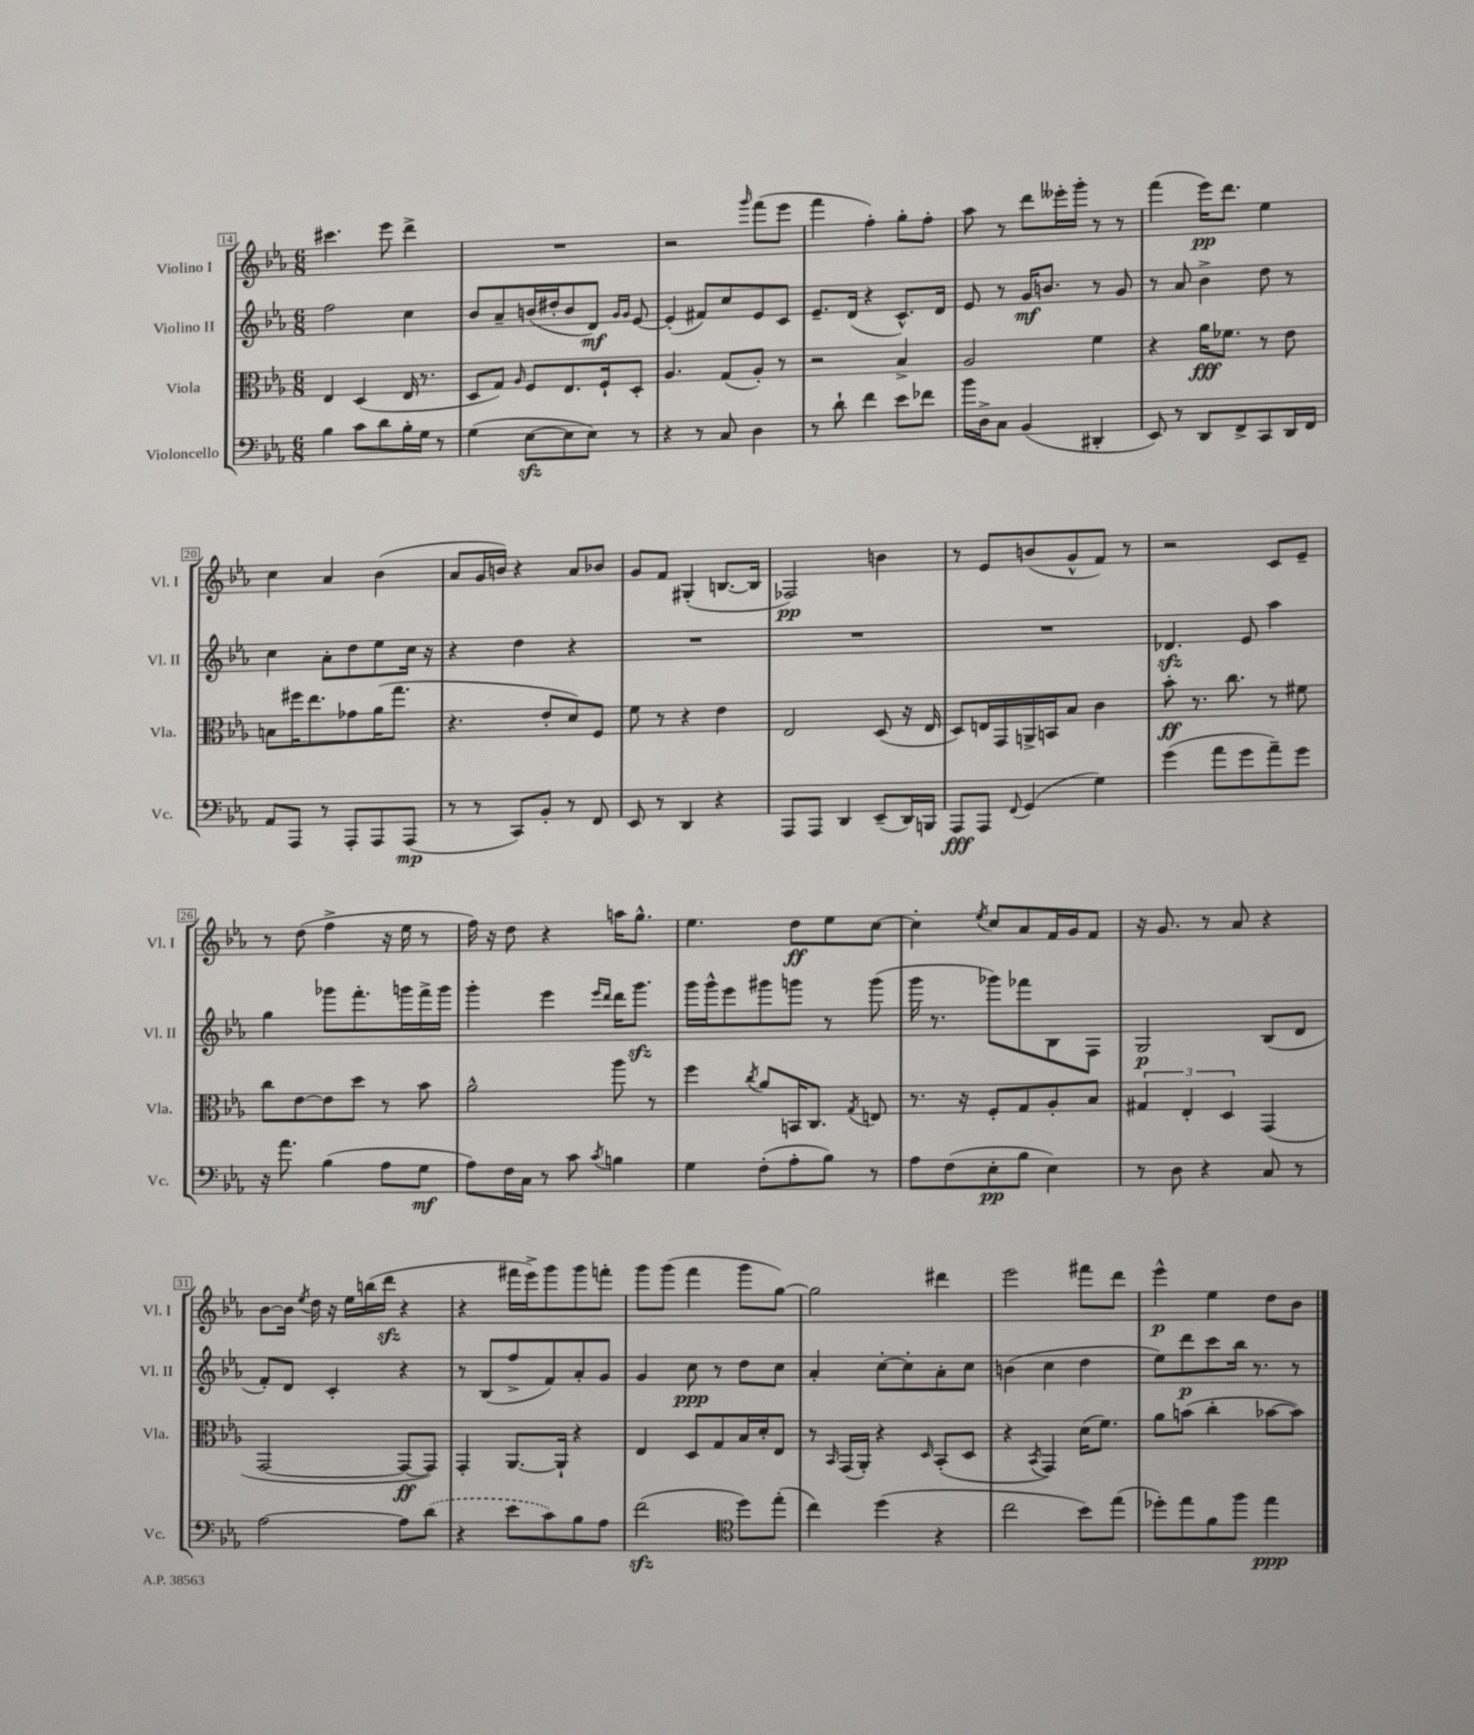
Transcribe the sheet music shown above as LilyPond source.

<<
\new StaffGroup <<
\new Staff = "s0" \with { instrumentName = "Violino I" shortInstrumentName = "Vl. I" } {
    \clef treble \key ees \major \numericTimeSignature \time 6/8
    \autoBeamOff cis'''4. ees'''8 d'''4-> |
    R2. |
    r2 \grace { g'''16 } f'''8[( ees'''8] |
    f'''4 f''4-.) g''8[-. f''8]-. |
    aes''8 r8 d'''8[ eeses'''16-. g'''16]-. r8 r8 |
    f'''4( ees'''16[\pp) d'''8.] ees''4 |
    c''4 aes'4 bes'4( |
    aes'8[ g'16 b'16]) r4 aes'8[ bes'8] |
    g'8[ f'8] gis4-.( b8.[~ b16] |
    fes2\pp) b'4 |
    r8 ees'8[ b'8( g'8-^ f'8]) r8 |
    r2 c'8[ ees'8]-- |
    r8 d''8( f''4-> r16 ees''16 r8 |
    f''16) r16 d''8 r4 a''16[ g''8.]-^ |
    ees''4. d''8[\ff ees''8 c''8]~ |
    c''4-. \acciaccatura { ees''8 } c''8[ aes'8 f'16 g'16 f'8] |
    r16 g'8. r8 aes'8 r4 |
    bes'8[~ bes'16] \acciaccatura { ees''8 } d''16 r16 ees''16[ b''16( d'''16]\sfz r4 |
    r4 fis'''16[ ees'''16->) g'''8 g'''8 f'''8]-. |
    g'''8[ g'''8]( f'''4 g'''8[ g''8]~) |
    g''2 dis'''4 |
    ees'''2 fis'''8[ d'''8] |
    ees'''4-^\p ees''4 d''8[ bes'8] \bar "|." |
}
\new Staff = "s1" \with { instrumentName = "Violino II" shortInstrumentName = "Vl. II" } {
    \clef treble \key ees \major \numericTimeSignature \time 6/8
    \autoBeamOff f''2 c''4 |
    bes'8[ aes'8-- b'16( dis''16-. b'8 d'8]\mf) \grace { g'16[ g'16] } ees'8~ |
    ees'4-.( fis'8[) c''8 ees'8 c'8] |
    ees'8.[-- d'16]( r4 c'8.[-^) d'16] |
    ees'8 r8 g'16[\mf b'8.] r8 g'8 |
    r8 aes'8 bes'4-> d''8 r8 |
    c''4 aes'8[-. d''8 ees''8 c''16] r16 |
    r4 d''4 r4 |
    R2. |
    R2. |
    R2. |
    des'4.\sfz ees'8 aes''4 |
    g''4 ges'''8[ f'''8.-. g'''16 f'''16-> g'''16] |
    g'''4-. ees'''4 \grace { ees'''16[ d'''16] } d'''16[ g'''8.]\sfz |
    g'''16[ g'''16-^ ees'''8 gis'''8 g'''8] r8 g'''8( |
    g'''16 r8. ges'''8[) fes'''8 bes8 f8] |
    g2\p bes8[( d'8] |
    f'8[-.) d'8] c'4-. r4 |
    r8 bes8[( f''8-> f'8) aes'8-. g'8] |
    g'4 c''8\ppp r8 d''8[ c''8] |
    aes'4-. c''8[~-. c''8-. aes'8-. c''8] |
    b'4( c''4 d''4 |
    ees''8[) d'''8\p c'''8 bes''16] r8. r8 \bar "|." |
}
\new Staff = "s2" \with { instrumentName = "Viola" shortInstrumentName = "Vla." } {
    \clef alto \key ees \major \numericTimeSignature \time 6/8
    \autoBeamOff ees4 d4( ees16 r8. |
    d8[ g8]) \grace { aes16 } f8[ ees8. f16-! d8]-. |
    aes4. g8[( aes8]-.) r8 |
    r2 bes4-> |
    aes2 f'4 |
    r4 aes'16[\fff fes'8.] r8 ees'8 |
    b8[ fis''16 ees''8. ges'8 aes'16( g''8.] |
    r4. ees'8[-. d'8) f8] |
    f'8 r8 r4 ees'4 |
    ees2 d8( r16 ees16 |
    d8[) e16 g,16 a,16-> b,16 bes8] c'4 |
    bes'8-.\ff r8. c''8. r8 fis'8 |
    c''8[ ees'8~ ees'8 d''8] r8 bes'8 |
    aes'2-^ aes''8 r8 |
    f''4 \acciaccatura { c''8 } aes'8[ b,16 c8.] \acciaccatura { g8 } e8 |
    r8. r16 f8[-. g8 aes8-. bes8] |
    \tuplet 3/2 { gis4 ees4-. d4 } g,4( |
    g,2~ g,8[~\ff g,8]) |
    g,4-. aes,8.[~ aes,16]-! r4 |
    ees4 d8[ g8 bes16 d'16-. ees8] |
    r8 \grace { bes,16 } g,16[( aes,16]-.) r4 \grace { d16 } bes,8[-.( d8] |
    r4 \acciaccatura { bes,8 } g,4) d'16[( f'8.]) |
    aes'8[ b'8]( c''4-. bes'8[~ bes'8]) \bar "|." |
}
\new Staff = "s3" \with { instrumentName = "Violoncello" shortInstrumentName = "Vc." } {
    \clef bass \key ees \major \numericTimeSignature \time 6/8
    \autoBeamOff bes4 c'8[ d'8 bes16-. g16] r8 |
    g4( ees8[~\sfz ees8 ees8]) r8 |
    r4 r8 c8 d4 |
    r8 d'8-! f'4 ees'8[ fes'8] |
    bes'16[ d16-> c8] bes,4( dis,4-. |
    ees,8) r8 d,8[ f,8-> c,8 d,16 f,16] |
    aes,8[ aes,,8] r8 aes,,8[-. aes,,8 aes,,8]\mp( |
    r8 r8 c,8[) bes,8]-. r8 f,8 |
    ees,8 r8 d,4 r4 |
    aes,,8[ aes,,8] d,4 ees,8[--( d,16) b,,16] |
    aes,,8[\fff aes,,8] \appoggiatura { f,8 } g,4( g4) |
    g'4( aes'8[ g'8 aes'8--) g'8] |
    r16 aes'8. bes4( aes8[ g8]\mf |
    aes8[) f16 c16] r8 c'8 \acciaccatura { c'8 } b4 |
    g4 f8[-.( aes8-. bes8]) r8 |
    aes8[ f8( ees8-.\pp bes8] ees4) |
    r8 d8 r4 c8 r8 |
    aes2~ aes8[ \once \slurDashed d'8]( |
    r4 ees'8[ c'8) bes8 aes8] |
    f'2\sfz( \clef tenor d''8[) ees''8]-.( |
    c''4) d''4( r4 |
    c''2 bes'8[) ees''8]( |
    des''8[-.) ees''8 f'8 f''8] ees''4\ppp \bar "|." |
}
>>
>>
\layout { \context { \Score currentBarNumber = #14 \override BarNumber.stencil = #(make-stencil-boxer 0.1 0.3 ly:text-interface::print) } }
